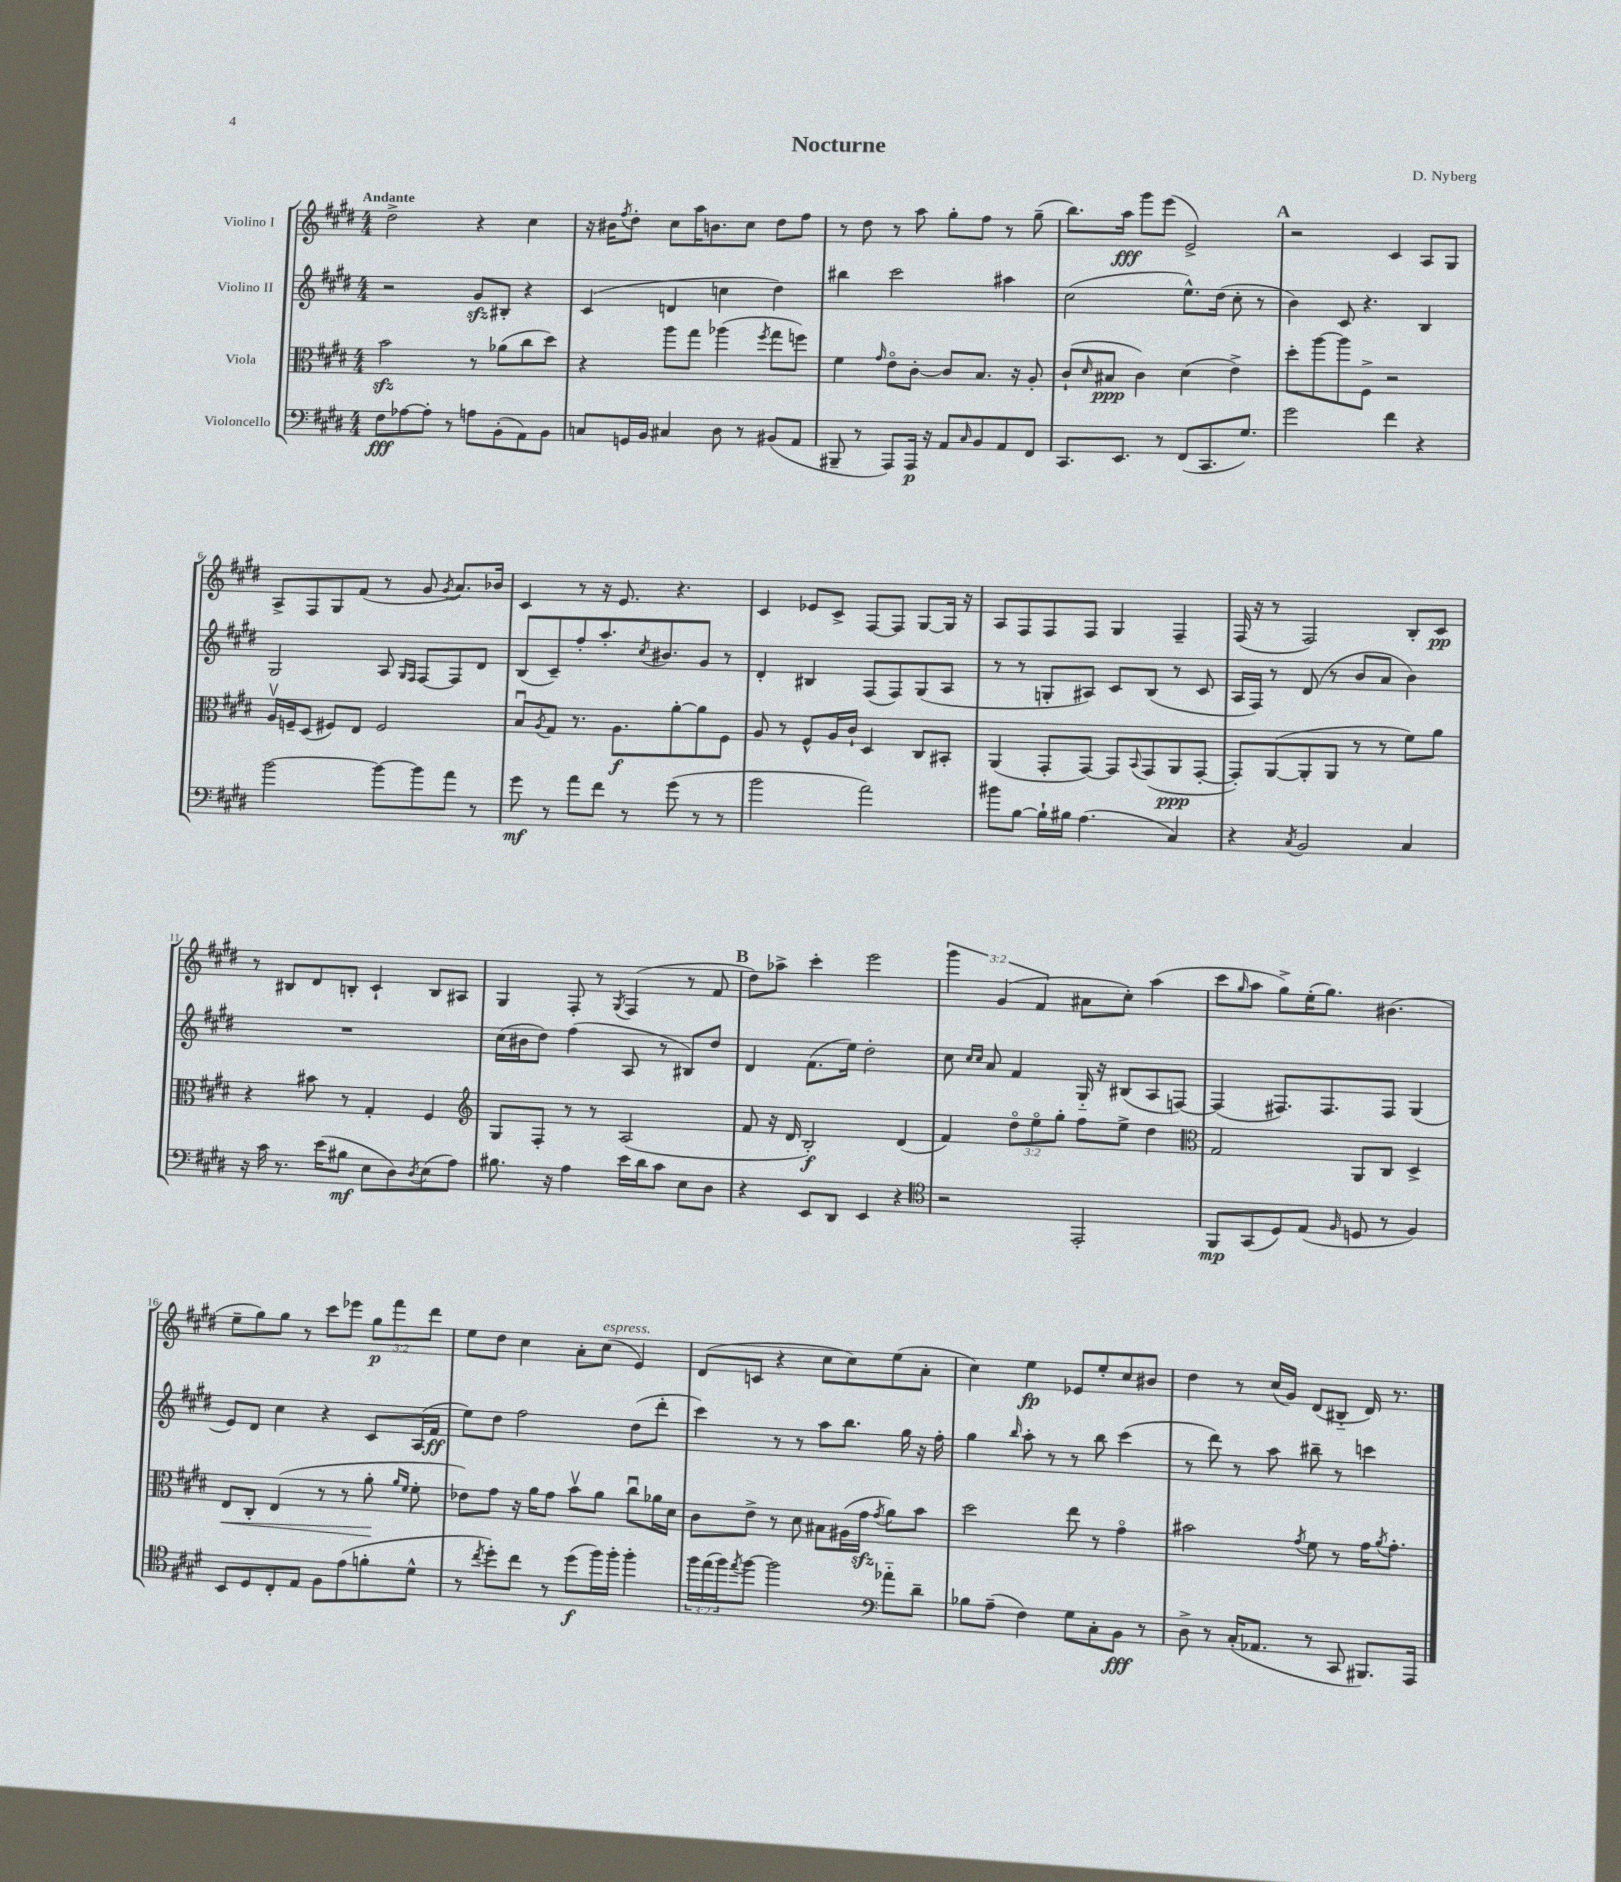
\header { title = "Nocturne" composer = "D. Nyberg" }
<<
\new StaffGroup <<
\new Staff = "s0" \with { instrumentName = "Violino I" } {
    \clef treble \key e \major \numericTimeSignature \time 4/4 \override Staff.TupletNumber.text = #tuplet-number::calc-fraction-text \tempo "Andante"
    dis''2-> r4 cis''4 |
    r16 bis'16 \acciaccatura { fis''8 } dis''8-. cis''8 a''16 b'8. cis''8 dis''8 fis''8 |
    r8 dis''8 r8 a''8 gis''8-. fis''8 r8 gis''8--( |
    b''8.) a''16\fff gis'''8 e'''8( e'2->) |
    \mark \markup { \bold "A" } r2 cis'4 a8 gis8 |
    a8-> fis8 gis8 fis'8( r8 gis'8 \acciaccatura { gis'8 } a'8.) bes'16 |
    cis'4 r8 r16 e'8. r4. |
    cis'4 ees'8 cis'8-> fis8~ fis8 gis8~ gis16 r16 |
    a8 fis8 fis8 fis8 gis4 fis4-- |
    fis16( r16 r8 fis2) b8-. cis'8\pp |
    r8 bis8 dis'8 b8-. cis'4-! b8 ais8 |
    gis4 fis8-. r8 \acciaccatura { gis8 } fis4( r8 fis'8 |
    \mark \markup { \bold "B" } dis''8) aes''8-> cis'''4-. e'''2 |
    \tuplet 3/2 { gis'''4 gis'4( fis'4 } ais'8 cis''8-.) a''4( |
    cis'''8 \grace { gis''16 } a''8 gis''8->) e''16-.( gis''8.) bis'4.( |
    e''8-- gis''8) gis''8 r8 cis'''8 ees'''8 \tuplet 3/2 { gis''8\p fis'''8 dis'''8 } |
    e''8 dis''8 cis''4 a'8-. cis''8^\markup { \italic "espress." }( e'4) |
    dis'8( c'8 r4 cis''8 cis''8) e''8( a'8-. |
    cis''4) e''4\fp ees'8 e''8-. cis''8 bis'8 |
    dis''4 r8 cis''16( gis'16) dis'8( bis8-_ dis'16) r8. \bar "|." |
}
\new Staff = "s1" \with { instrumentName = "Violino II" } {
    \clef treble \key e \major \numericTimeSignature \time 4/4
    r2 gis'8\sfz bis8-. r4 |
    cis'4( d'4 c''4 dis''4) |
    bis''4 cis'''2 ais''4 |
    cis''2( e''8.-^) dis''16( cis''8-. r8 |
    \mark \markup { \bold "A" } b'4) cis'8 r4. b4 |
    gis2 a8 \grace { gis16 fis16 } fis8~ fis8 dis'8 |
    b8( cis'8--) fis''8-. a''8.-. \acciaccatura { cis''8 } bis'8. gis'8 r8 |
    dis'4-. bis4 fis8( fis8) gis8( a8 |
    r8 r8 g8-. ais8) cis'8 b8( r8 cis'8 |
    a16 fis16) r8 dis'8( r8 b'8 a'8 b'4) |
    R1 |
    cis''16( bis'16 dis''8) fis''4( a8 r8 bis8) dis''8 |
    \mark \markup { \bold "B" } dis'4 fis'8.( e''16) dis''2-. |
    cis''8 \grace { cis''16 cis''16 } a'8 fis'4 gis16-_ r16 bis8( a8 f8~) |
    f4( fis8.) fis8. fis8 gis4( |
    e'8) dis'8 cis''4 r4 cis'8 a16( fis'16\ff |
    e''8) dis''8 fis''2 dis''8( dis'''8-. |
    cis'''4) r8 r8 a''8 b''8. gis''16 r16 fis''16-. |
    gis''4 \grace { b''16 } a''8-. r8 r8 b''8 cis'''4( |
    r8 dis'''8) r8 a''8 bis''8-- r8 c'''4 \bar "|." |
}
\new Staff = "s2" \with { instrumentName = "Viola" } {
    \clef alto \key e \major \numericTimeSignature \time 4/4 \override Staff.TupletNumber.text = #tuplet-number::calc-fraction-text
    b'2\sfz r8 aes'8( cis''8 dis''8) |
    r4 a''8 gis''8 aes''4( \acciaccatura { fis''8 } gis''8 f''8) |
    fis'4 \grace { gis'16 } e'8\flageolet cis'8~-. cis'8 b8. r16 a8-. |
    cis'8-!( \grace { dis'16 } bis8\ppp cis'4) dis'4( e'4->) |
    \mark \markup { \bold "A" } dis''8-. a''8~ a''8 fis8-> r2 |
    a16\upbow f16-- dis8( fis8) e8 fis2 |
    b8\downbow \acciaccatura { a8 } gis8 r8. a8.\f a'8~-. a'8 fis8 |
    a8 r8 fis8-^ a16 cis'16-! dis4 cis8 bis,8-. |
    a,4( gis,8-. gis,8~) gis,8 \appoggiatura { b,8 } gis,8( a,8\ppp gis,8~-. |
    gis,8-.) a,8~( a,8-. a,8 r8 r8 fis'8) a'8 |
    r4 bis'8 r8 gis4-. fis4 |
    \clef treble gis8 fis8-. r8 r8 a2( |
    \mark \markup { \bold "B" } fis'8 r16 dis'16 b2-.\f) dis'4( |
    fis'4) \tuplet 3/2 { dis''8\flageolet e''8\flageolet gis''8-. } fis''8 e''8-> dis''4 |
    \clef alto gis2 a,8 cis8 dis4-> |
    e8\< cis8-. e4( r8 r8 a'8-.\! \grace { a'16 fis'16 } fis'8-. |
    ees'8) gis'8 r16 a'16 gis'8 b'8\upbow a'8 cis''8\downbow aes'16 dis'16 |
    cis'8 e'8-> r8 dis'8 bis8 ais16( gis'16\sfz \acciaccatura { gis'8 } a'8) b'8 |
    dis''2 e''8 r8 gis'4\flageolet |
    bis'2 \acciaccatura { gis'8 } fis'8 r8 gis'16 \acciaccatura { a'8 } gis'8.-. \bar "|." |
}
\new Staff = "s3" \with { instrumentName = "Violoncello" } {
    \clef bass \key e \major \numericTimeSignature \time 4/4 \override Staff.TupletNumber.text = #tuplet-number::calc-fraction-text
    fis8\fff aes8~ aes8-. r8 a8 b,8-.( a,8) b,8 |
    c8 g,16 b,16 cis4 dis8 r8 bis,8( a,8 |
    bis,,8-- r8 a,,8) a,,16\p r16 a,8 \grace { cis16 } b,8 a,8 fis,8 |
    cis,8. e,8. r8 fis,8( cis,8. gis8.) |
    \mark \markup { \bold "A" } gis'2 fis'4 r4 |
    b'2~ b'8~ b'8 a'8 r8 |
    gis'8\mf r8 a'8 fis'8 r8 gis'8( r8 r8 |
    b'2 a'2) |
    bis'8 b8~ b16-! bis16 a4.( cis4) |
    r4 \acciaccatura { cis8 } b,2 cis4 |
    r16 cis'16 r8. e'16( bis8\mf e8 dis8) \acciaccatura { dis8 } e8( a8) |
    bis8. r16 a4 e'16 dis'16 cis'8 e8 dis8 |
    \mark \markup { \bold "B" } r4 e,8 dis,8 e,4 r4 |
    \clef tenor r2 e,2-. |
    fis,8\mp gis,8( dis8) e8( \grace { fis16 } d8 r8 fis4) |
    b,8 dis8 cis8-. e8 fis8 e'8( f'8-. dis'8-^ |
    r8 \acciaccatura { cis''8 } dis''8-.) cis''8 r8 dis''8\f( fis''16) fis''16-. fis''4-. |
    \tuplet 3/2 { fis''16 e''16( fis''16) } \acciaccatura { e''8 } fis''8~ fis''2 \clef bass aes'8-_ dis'8-- |
    bes8 a8--( fis4) gis8 cis8-. b,8\fff r8 |
    dis8-> r8 cis16-.( aes,8. r8 cis,8 bis,,8.) a,,16 \bar "|." |
}
>>
>>
